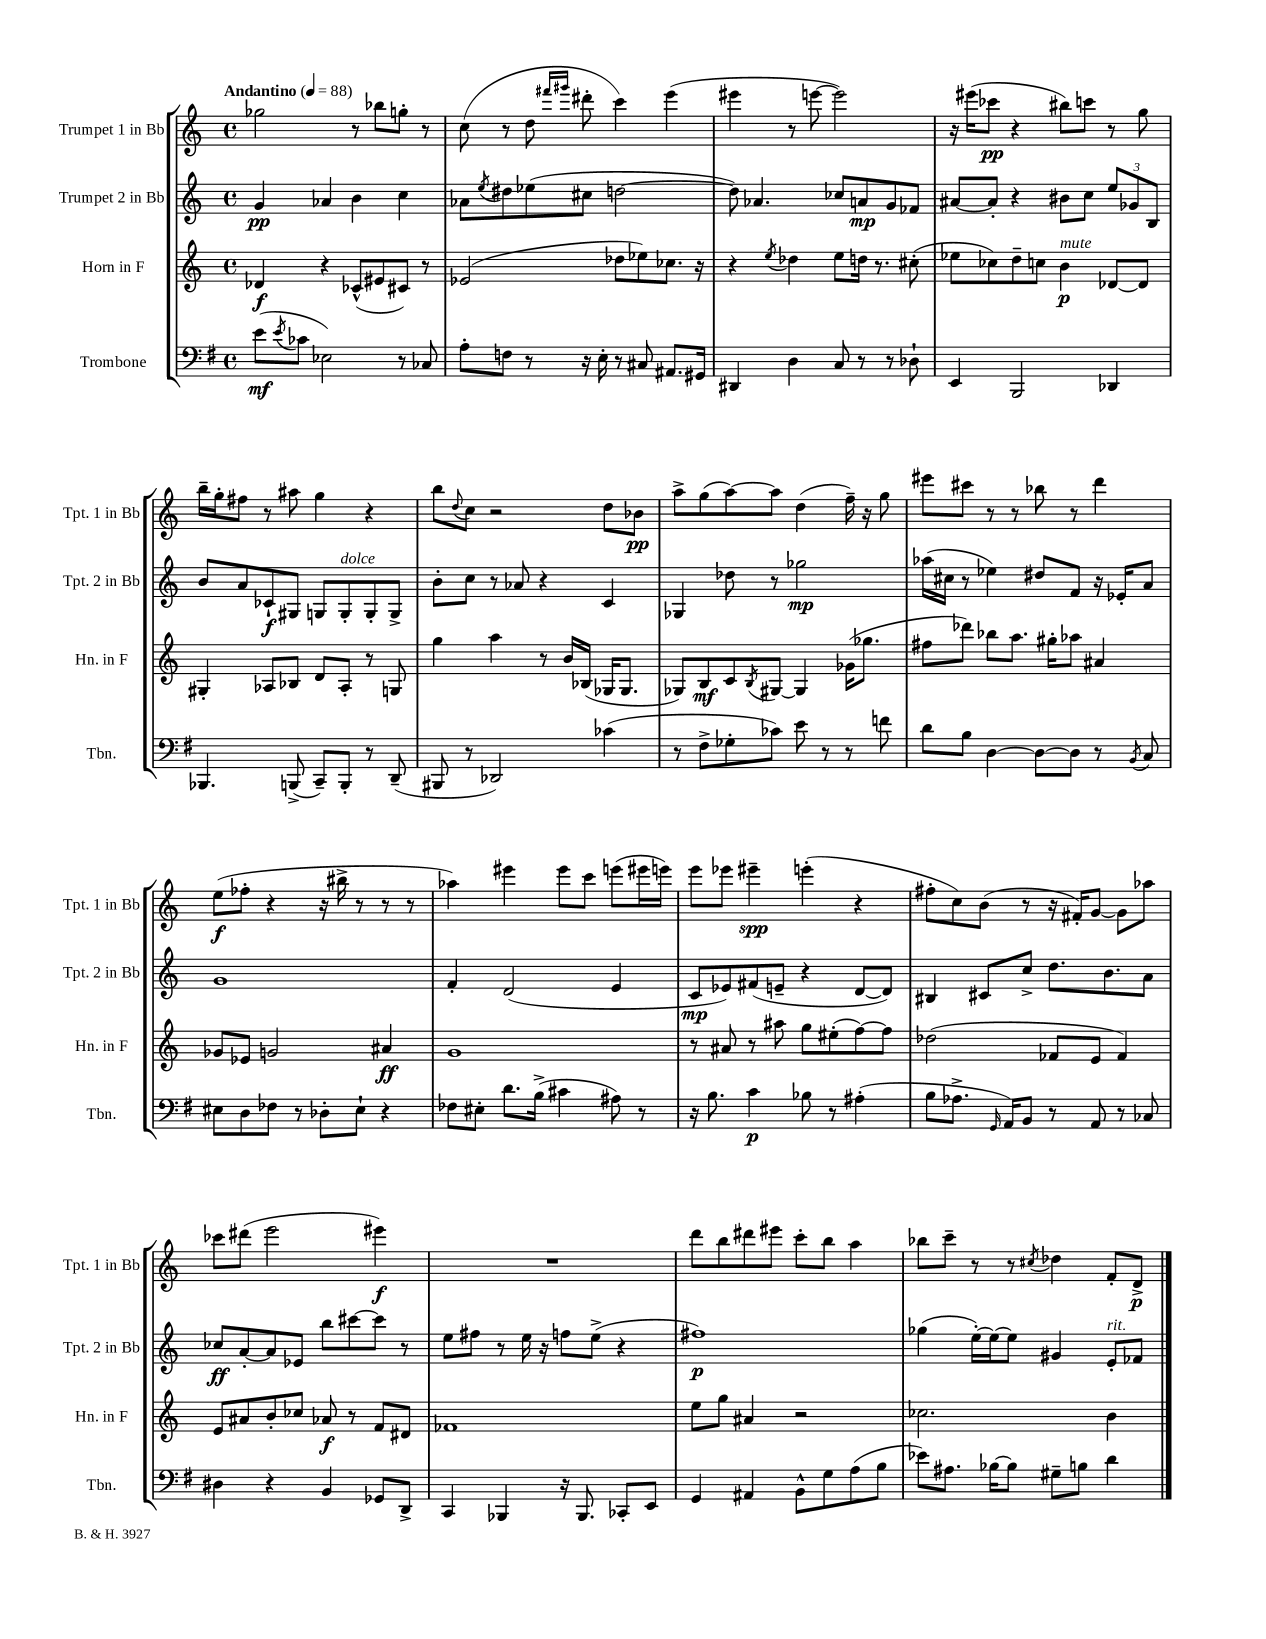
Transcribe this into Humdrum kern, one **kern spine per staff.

**kern	**dynam	**kern	**dynam	**kern	**dynam	**kern	**dynam
*part4	*part4	*part3	*part3	*part2	*part2	*part1	*part1
*staff4	*staff4	*staff3	*staff3	*staff2	*staff2	*staff1	*staff1
*I"Trombone	*	*I"Horn in F	*	*I"Trumpet 2 in Bb	*	*I"Trumpet 1 in Bb	*
*I'Tbn.	*	*I'Hn. in F	*	*I'Tpt. 2 in Bb	*	*I'Tpt. 1 in Bb	*
*clefF4	*	*clefG2	*	*clefG2	*	*clefG2	*
*k[f#]	*	*k[]	*	*k[]	*	*k[]	*
*M4/4	*	*M4/4	*	*M4/4	*	*M4/4	*
*met(c)	*	*met(c)	*	*met(c)	*	*met(c)	*
*MM88	*	*MM88	*	*MM88	*	*MM88	*
=1	=1	=1	=1	=1	=1	=1	=1
!	!	!	!	!	!	!LO:TX:a:B:t=Andantino	!
(8e\L	mf	4d-X/	f	4g/	pp	2gg-X\	.
8qe/	.	.	.	.	.	.	.
8c-X\J	.	.	.	.	.	.	.
2E-X\)	.	4r	.	4a-X/	.	.	.
.	.	(8c-X^^/L	.	4b\	.	8r	.
.	.	8e#X/	.	.	.	8bb-X\L	.
8r	.	8c#X/J)	.	4cc\	.	8ggn'\J	.
8C-X/	.	8r	.	.	.	8r	.
=2	=2	=2	=2	=2	=2	=2	=2
8A'\L	.	(2e-X/	.	8a-X\L	.	(8cc\	.
.	.	.	.	8qee/	.	.	.
8Fn\J	.	.	.	8dd#X\	.	8r	.
8r	.	.	.	(8ee-X\	.	8dd\	.
.	.	.	.	.	.	16qqfff#X/LL	.
.	.	.	.	.	.	16qqggg#X/JJ	.
16r	.	.	.	8cc#X\J	.	8ddd#X'\	.
16E'\	.	.	.	.	.	.	.
8r	.	8dd-X\L	.	[2ddn\	.	4ccc\)	.
8C#X/	.	8ee-X\)	.	.	.	.	.
8.AA#X/L	.	8.cc-X\J	.	.	.	(4eee\	.
16GG#X/Jk	.	16r	.	.	.	.	.
=3	=3	=3	=3	=3	=3	=3	=3
4DD#X/	.	4r	.	8dd\])	.	4eee#X\	.
.	.	.	.	4.a-X/	.	.	.
.	.	8qee/	.	.	.	.	.
4D\	.	4dd-X\	.	.	.	8r	.
.	.	.	.	.	.	[8eeen\	.
8C/	.	8ee\L	.	8cc-X/L	.	2eee\])	.
8r	.	16ddn\Jk	.	8an/	mp	.	.
.	.	8.r	.	.	.	.	.
8r	.	.	.	8g/	.	.	.
8D-X`\	.	(8cc#X'\	.	8f-X/J	.	.	.
=4	=4	=4	=4	=4	=4	=4	=4
4EE/	.	8ee-X\L	.	[8a#X/L	.	16r	.
.	.	.	.	.	.	(16eee#X\KL	.
.	.	8cc-X\)	.	8a#'/J]	.	8ccc-X\J	pp
2BBB/	.	8dd~\	.	4r	.	4r	.
.	.	8ccn\J	.	.	.	.	.
!	!	!LO:TX:a:i:t=mute	!	!	!	!	!
.	.	4b\	p	8b#X\L	.	8bb#X\L)	.
.	.	.	.	8cc\J	.	8cccn\J	.
4DD-X/	.	[8d-X/L	.	12ee/L	.	8r	.
.	.	.	.	12g-X/	.	.	.
.	.	8d-/J]	.	.	.	8gg\	.
.	.	.	.	12B/J	.	.	.
!!LO:LB:g=z
=5	=5	=5	=5	=5	=5	=5	=5
4.BBB-X/	.	4G#X'/	.	8b/L	.	16bb~\LL	.
.	.	.	.	.	.	16gg'\J	.
.	.	.	.	8a/	.	8ff#X\J	.
.	.	8A-X/L	.	8c-X`/	f	8r	.
(8BBBn^/	.	8B-X/J	.	8G#X/J	.	8aa#X\	.
8CC~/L)	.	8d/L	.	8Gn/L	.	4gg\	.
!	!	!	!	!LO:TX:a:i:t=dolce	!	!	!
8BBB'/J	.	8A-'/J	.	8G'/	.	.	.
8r	.	8r	.	8G'/	.	4r	.
(8DD~/	.	8Gn/	.	8G^/J	.	.	.
=6	=6	=6	=6	=6	=6	=6	=6
8BBB#X/	.	4gg\	.	8b'\L	.	8bb\L	.
.	.	.	.	.	.	8qqdd/	.
8r	.	.	.	8cc\J	.	8cc\J	.
2DD-X/)	.	4aa\	.	8r	.	2r	.
.	.	.	.	8a-X/	.	.	.
.	.	8r	.	4r	.	.	.
.	.	16b/LL	.	.	.	.	.
.	.	(16B-X/JJ	.	.	.	.	.
(4c-X\	.	16G-X/KL	.	4c/	.	8dd\L	.
.	.	8.G-/J	.	.	.	.	.
.	.	.	.	.	.	8b-X\J	pp
=7	=7	=7	=7	=7	=7	=7	=7
8r	.	8G-X/L)	.	4G-X/	.	8aa^\L	.
8F#^\L	.	8B/	mf	.	.	(8gg\	.
8G-X'\	.	8c/	.	8dd-X\	.	[8aa\)	.
.	.	8qB/	.	.	.	.	.
8c-X\J)	.	[8G#X/J	.	8r	.	8aa\J]	.
8e\	.	4G#/]	.	2gg-X\	mp	(4dd\	.
8r	.	.	.	.	.	.	.
8r	.	(16g-X\KL	.	.	.	16ff~\)	.
.	.	8.gg-X\J	.	.	.	16r	.
8fn\	.	.	.	.	.	8gg\	.
=8	=8	=8	=8	=8	=8	=8	=8
8d\L	.	8ff#X\L	.	(16aa-X\LL	.	8eee#X\L	.
.	.	.	.	16cc#X\JJ	.	.	.
8B\J	.	8ddd-X\J)	.	8r	.	8ccc#X\J	.
[4D\	.	8bb-X\L	.	4ee-X\)	.	8r	.
.	.	8.aa\J	.	.	.	8r	.
8D\L_	.	.	.	8dd#X/L	.	8bb-X\	.
.	.	16gg#X'\KL	.	.	.	.	.
8D\J]	.	8aa-X\J	.	8f/J	.	8r	.
8r	.	4a#X/	.	16r	.	4ddd\	.
.	.	.	.	16e-X'/KL	.	.	.
8qBB/	.	.	.	.	.	.	.
8C/	.	.	.	8a/J	.	.	.
!!LO:LB:g=z
=9	=9	=9	=9	=9	=9	=9	=9
8E#X\L	.	8g-X/L	.	1g	.	(8ee\L	f
8D\	.	8e-X/J	.	.	.	8ff-X'\J	.
8F-X\J	.	2gn/	.	.	.	4r	.
8r	.	.	.	.	.	.	.
8D-X'\L	.	.	.	.	.	16r	.
.	.	.	.	.	.	16bb#X^\	.
8E#`\J	.	.	.	.	.	8r	.
4r	.	4a#X/	ff	.	.	8r	.
.	.	.	.	.	.	8r	.
=10	=10	=10	=10	=10	=10	=10	=10
8F-X\L	.	1g	.	4f'/	.	4aa-X\)	.
8E#X'\J	.	.	.	.	.	.	.
8.d\L	.	.	.	(2d/	.	4eee#X\	.
(16B^\Jk	.	.	.	.	.	.	.
4c#X\	.	.	.	.	.	8eee#\L	.
.	.	.	.	.	.	8ccc\J	.
8A#X\)	.	.	.	4e/	.	(8eeen\L	.
8r	.	.	.	.	.	16eee#X\L	.
.	.	.	.	.	.	16eeen\JJ)	.
=11	=11	=11	=11	=11	=11	=11	=11
16r	.	8r	.	8c/L	mp	8eee\L	.
8.B\	.	.	.	.	.	.	.
.	.	8a#X/	.	8e-X/)	.	8eee-X\J	.
4c\	p	8r	.	(8f#X/	.	4eee#X~\	spp
.	.	8aa#X\	.	8en~/J	.	.	.
8B-X\	.	8gg\L	.	4r	.	(4eeen'\	.
8r	.	(8ee#X'\	.	.	.	.	.
(4A#X'\	.	[8ff\)	.	[8d/L	.	4r	.
.	.	8ff\J]	.	8d/J])	.	.	.
=12	=12	=12	=12	=12	=12	=12	=12
8B\L	.	(2dd-X\	.	4B#X/	.	8ff#X'\L	.
8.A-X^\J	.	.	.	.	.	8cc\)	.
.	.	.	.	8c#X/L	.	(8b\J	.
16qqGG/	.	.	.	.	.	.	.
16AA/KL)	.	.	.	.	.	.	.
8BB/J	.	.	.	8cc^/J	.	8r	.
8r	.	8f-X/L	.	8.dd\L	.	16r	.
.	.	.	.	.	.	16f#X'/KL)	.
8AA/	.	8e/J	.	.	.	[8g/J	.
.	.	.	.	8.b\	.	.	.
8r	.	4f-/)	.	.	.	8g\L]	.
8C-X/	.	.	.	8a\J	.	8aa-X\J	.
!!LO:LB:g=z
=13	=13	=13	=13	=13	=13	=13	=13
4D#X\	.	8e/L	.	8cc-X/L	ff	8ccc-X\L	.
.	.	8a#X/	.	[8a'/	.	(8ddd#X\J	.
4r	.	8b'/	.	8a/]	.	2eee\	.
.	.	8cc-X/J	.	8e-X/J	.	.	.
4BB/	.	8a-X/	f	8bb\L	.	.	.
.	.	8r	.	[8ccc#X\	.	.	.
8GG-X/L	.	8f/L	.	8ccc#\J]	.	4eee#X\)	f
8DD^/J	.	8d#X/J	.	8r	.	.	.
=14	=14	=14	=14	=14	=14	=14	=14
4CC/	.	1f-X	.	8ee\L	.	1r	.
.	.	.	.	8ff#X\J	.	.	.
4BBB-X/	.	.	.	8r	.	.	.
.	.	.	.	16ee\	.	.	.
.	.	.	.	16r	.	.	.
16r	.	.	.	8ffn\L	.	.	.
8.BBB-/	.	.	.	.	.	.	.
.	.	.	.	(8ee^\J	.	.	.
8CC-X'/L	.	.	.	4r	.	.	.
8EE/J	.	.	.	.	.	.	.
=15	=15	=15	=15	=15	=15	=15	=15
4GG/	.	8ee\L	.	1ff#X)	p	8ddd\L	.
.	.	8gg\J	.	.	.	8bb\	.
4AA#X/	.	4a#X/	.	.	.	8ddd#X\	.
.	.	.	.	.	.	8eee#X\J	.
8BB^^\L	.	2r	.	.	.	8ccc'\L	.
8G\	.	.	.	.	.	8bb\J	.
(8A\	.	.	.	.	.	4aa\	.
8B\J	.	.	.	.	.	.	.
=16	=16	=16	=16	=16	=16	=16	=16
8e-X\L)	.	2.cc-X\	.	(4gg-X\	.	8bb-X\L	.
8.A#X\J	.	.	.	.	.	8ccc~\J	.
.	.	.	.	[16ee'\LL)	.	8r	.
[16B-X\KL	.	.	.	16ee\J_	.	.	.
8B-\J]	.	.	.	8ee\J]	.	8r	.
.	.	.	.	.	.	8qcc#X/	.
8G#X~\L	.	.	.	4g#X/	.	4dd-X\	.
8Bn\J	.	.	.	.	.	.	.
!	!	!	!	!LO:TX:a:i:t=rit.	!	!	!
4d\	.	4b\	.	8e'/L	.	8f'/L	.
.	.	.	.	8f-X/J	.	8d^/J	p
==	==	==	==	==	==	==	==
*-	*-	*-	*-	*-	*-	*-	*-
